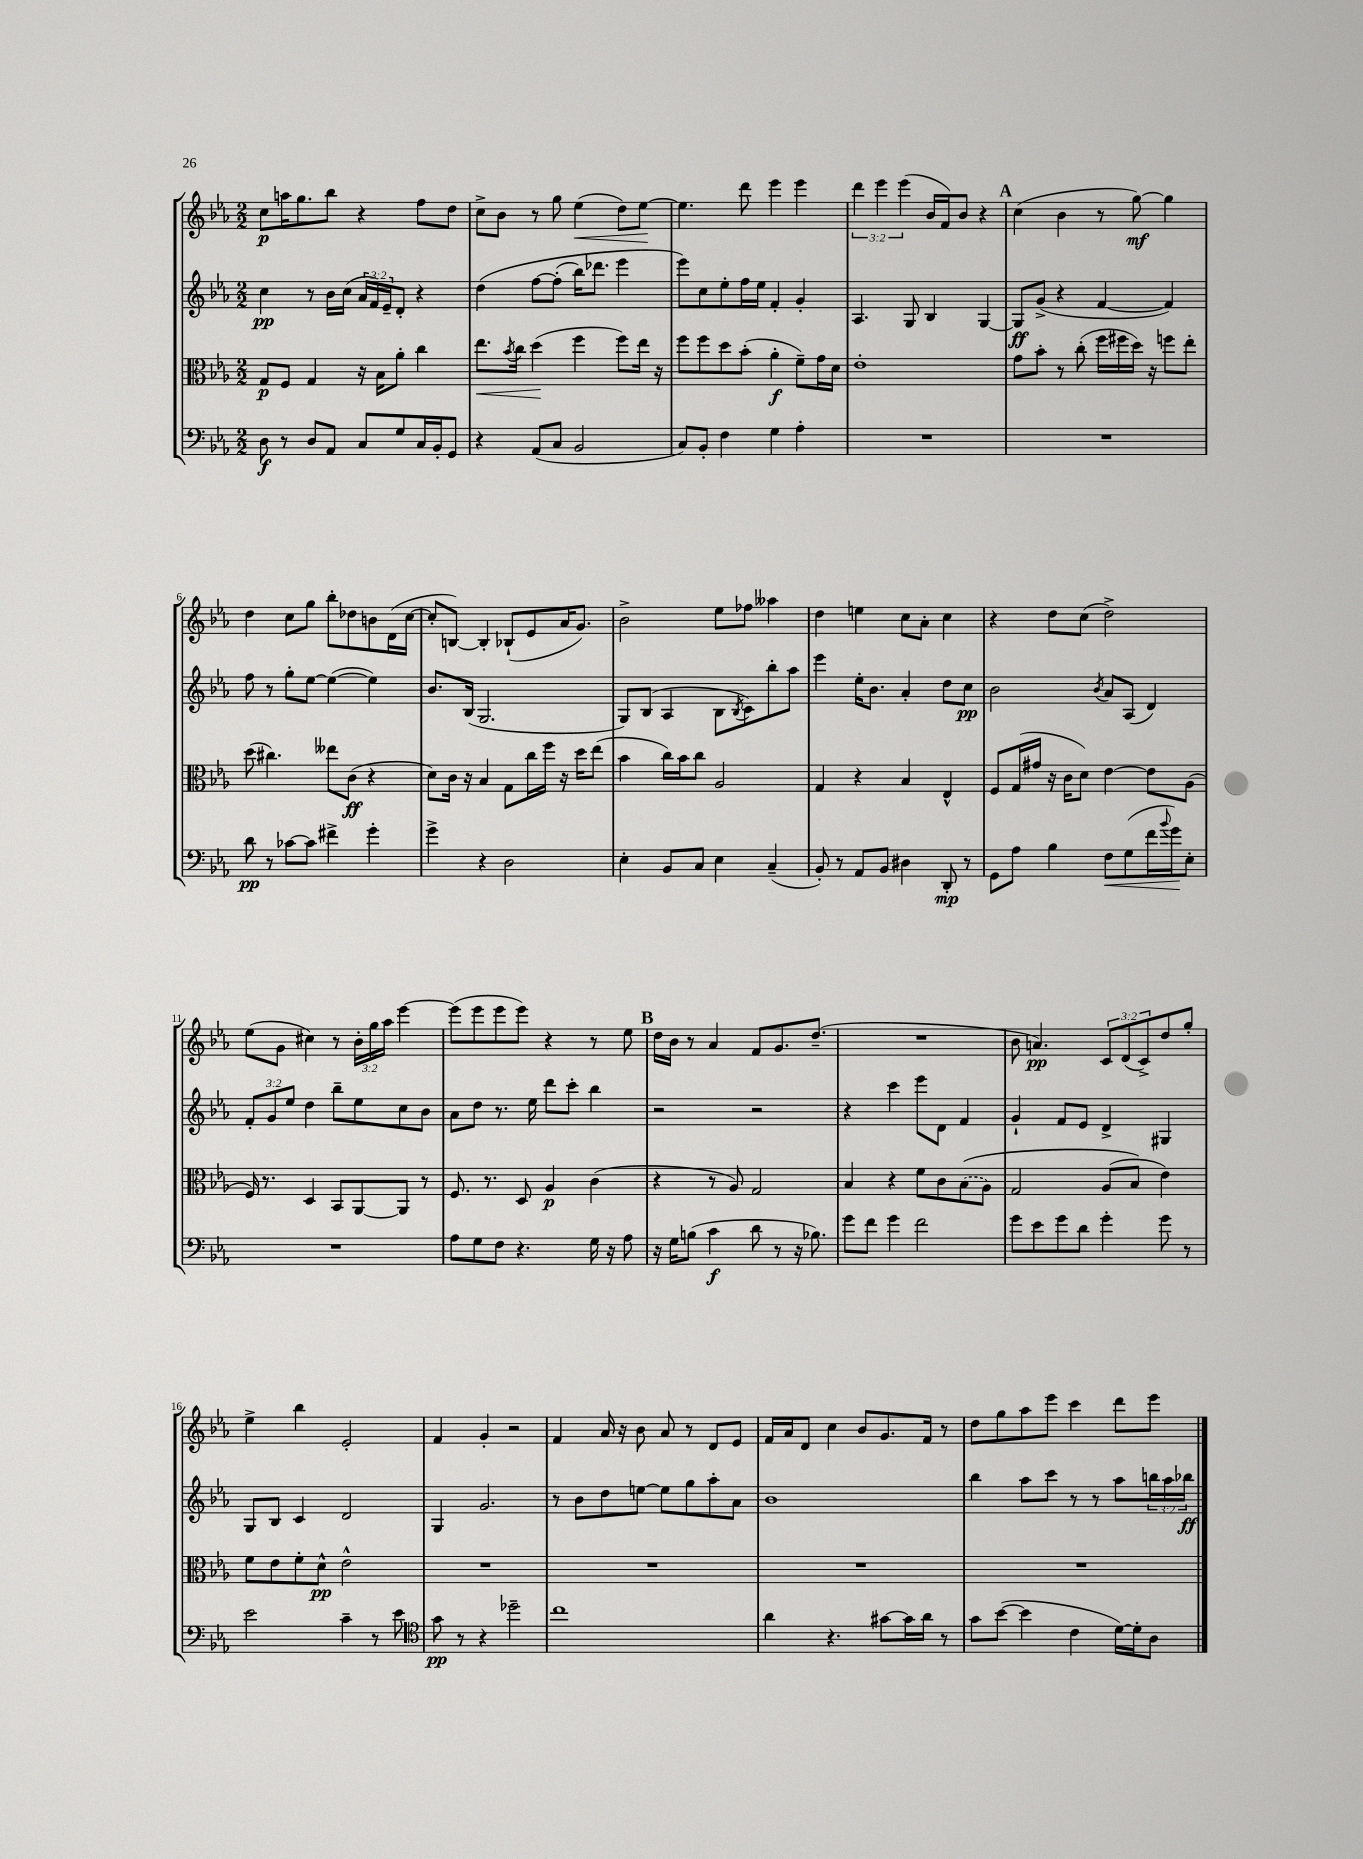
<<
\new StaffGroup <<
\new Staff = "s0" {
    \clef treble \key ees \major \numericTimeSignature \time 2/2 \override Staff.TupletNumber.text = #tuplet-number::calc-fraction-text
    c''8\p a''16 g''8. bes''8 r4 f''8 d''8 |
    c''8-> bes'8 r8 g''8 ees''4\<( d''8) ees''8~\! |
    ees''4. d'''8 ees'''4 ees'''4 |
    \tuplet 3/2 { d'''4 ees'''4 ees'''4( } bes'16 f'16) bes'8 r4 |
    \mark \markup { \bold "A" } c''4( bes'4 r8 g''8~\mf) g''4 |
    d''4 c''8 g''8 bes''8-. des''8 b'8 d'16( c''16~ |
    c''8-. b8~) b4-. bes8-!( ees'8 aes'16 g'8.) |
    bes'2-> ees''8 fes''8 aeses''4 |
    d''4 e''4 c''8 aes'8-. c''4 |
    r4 d''8 c''8( d''2->) |
    ees''8( g'8 cis''4) r8 \tuplet 3/2 { bes'16-. g''16 aes''16 } ees'''4~ |
    ees'''8( ees'''8 ees'''8 ees'''8) r4 r8 ees''8 |
    \mark \markup { \bold "B" } d''16 bes'16 r8 aes'4 f'8 g'8. d''8.--( |
    R1 |
    bes'8 a'4.\pp) \tuplet 3/2 { c'8 d'8( c'8->) } d''8 g''8-. |
    ees''4-> bes''4 ees'2-. |
    f'4 g'4-. r2 |
    f'4 aes'16 r16 bes'8 aes'8 r8 d'8 ees'8 |
    f'16 aes'16 d'8 c''4 bes'8 g'8. f'16 r8 |
    d''8 g''8 aes''8 ees'''8 c'''4 d'''8 ees'''8 \bar "|." |
}
\new Staff = "s1" {
    \clef treble \key ees \major \numericTimeSignature \time 2/2 \override Staff.TupletNumber.text = #tuplet-number::calc-fraction-text
    c''4\pp r8 bes'16 c''16( \tuplet 3/2 { aes'16 f'16) ees'16-- } d'8-. r4 |
    d''4\( f''8~ f''8-.( bes''16) des'''8. ees'''4 |
    ees'''8\) c''8 ees''8-. f''16 ees''16 f'4-. g'4-. |
    aes4. g8 bes4 g4~ |
    \mark \markup { \bold "A" } g8\ff g'8->( r4 f'4~ f'4) |
    f''8 r8 g''8-. ees''8~ ees''4~( ees''4) |
    bes'8. bes16( g2. |
    g8) bes8( aes4 bes8 \acciaccatura { bes8 } c'8) bes''8-. aes''8 |
    ees'''4 ees''16-. bes'8. aes'4-. d''8 c''8\pp |
    bes'2 \acciaccatura { bes'8 } aes'8 aes8( d'4) |
    \tuplet 3/2 { f'8-. g'8 ees''8 } d''4 bes''8-- ees''8 c''8 bes'8 |
    aes'8 d''8 r8. ees''16 d'''8 c'''8-. bes''4 |
    \mark \markup { \bold "B" } r2 r2 |
    r4 c'''4 ees'''8 d'8 f'4 |
    g'4-! f'8 ees'8 d'4-> gis4 |
    g8 bes8 c'4 d'2 |
    g4 g'2. |
    r8 bes'8 d''8 e''8~ e''8 g''8 aes''8-. aes'8 |
    bes'1 |
    bes''4 aes''8 c'''8 r8 r8 aes''8 \tuplet 3/2 { b''16 aes''16 bes''16\ff } \bar "|." |
}
\new Staff = "s2" {
    \clef alto \key ees \major \numericTimeSignature \time 2/2
    g8\p f8 g4 r16 bes16 aes'8-. c''4 |
    ees''8.\< \acciaccatura { bes'8 } c''16 d''4\!( f''4 f''8) ees''16 r16 |
    f''8 f''8 d''8 bes'8-.( aes'4-.\f f'8--) g'16 d'16 |
    ees'1-. |
    \mark \markup { \bold "A" } g'8 bes'8-. r8 c''8-.( f''16 fis''16 d''16) r16 f''8 ees''8-. |
    d''8( cis''4.) eeses''8 c'8\ff( r4 |
    d'8) c'16 r16 bes4 g8 c''16 f''16 r16 d''16 ees''8( |
    bes'4 c''16) bes'16 c''8 aes2 |
    g4 r4 bes4 ees4-^ |
    f8 g16( gis'16 r16 c'16 d'8) ees'4~ ees'8 aes8( |
    f16) r8. d4 bes,8 aes,8~ aes,8 r8 |
    f8. r8. d8 aes4\p c'4( |
    \mark \markup { \bold "B" } r4 r8 aes8) g2 |
    bes4 r4 f'8 c'8 \once \slurDashed bes8(\( aes8) |
    g2 aes8( bes8\) ees'4) |
    f'8 ees'8 f'8-. d'8-^\pp ees'2-^ |
    R1 |
    R1 |
    R1 |
    R1 \bar "|." |
}
\new Staff = "s3" {
    \clef bass \key ees \major \numericTimeSignature \time 2/2
    d8\f r8 d8 aes,8 c8 g8 c16 bes,16-. g,8 |
    r4 aes,8( c8 bes,2 |
    c8) bes,8-. f4 g4 aes4-. |
    R1 |
    \mark \markup { \bold "A" } R1 |
    d'8\pp r8 ces'8~ ces'8 fis'4-> g'4-. |
    g'4-> r4 d2 |
    ees4-. bes,8 c8 ees4 c4--( |
    bes,8-.) r8 aes,8 bes,8 dis4 d,8-.\mp r8 |
    g,8 aes8 bes4 f8\< g8( f'16 \appoggiatura { bes'8 } g'16\!) ees8-. |
    R1 |
    aes8 g8 f8 r4. g16 r16 aes8 |
    \mark \markup { \bold "B" } r16 g16 b8( c'4\f d'8 r8 r16 bes8.) |
    g'8 f'8 g'4 f'2 |
    g'8 ees'8 g'8 d'8 g'4-. g'8 r8 |
    ees'2 c'4-- r8 ees'8 |
    \clef tenor g'8\pp r8 r4 des''2-- |
    c''1 |
    aes'4 r4. gis'8~ gis'16 aes'16 r8 |
    g'8 bes'8~( bes'4 c'4 d'16~) d'16-. aes8 \bar "|." |
}
>>
>>
